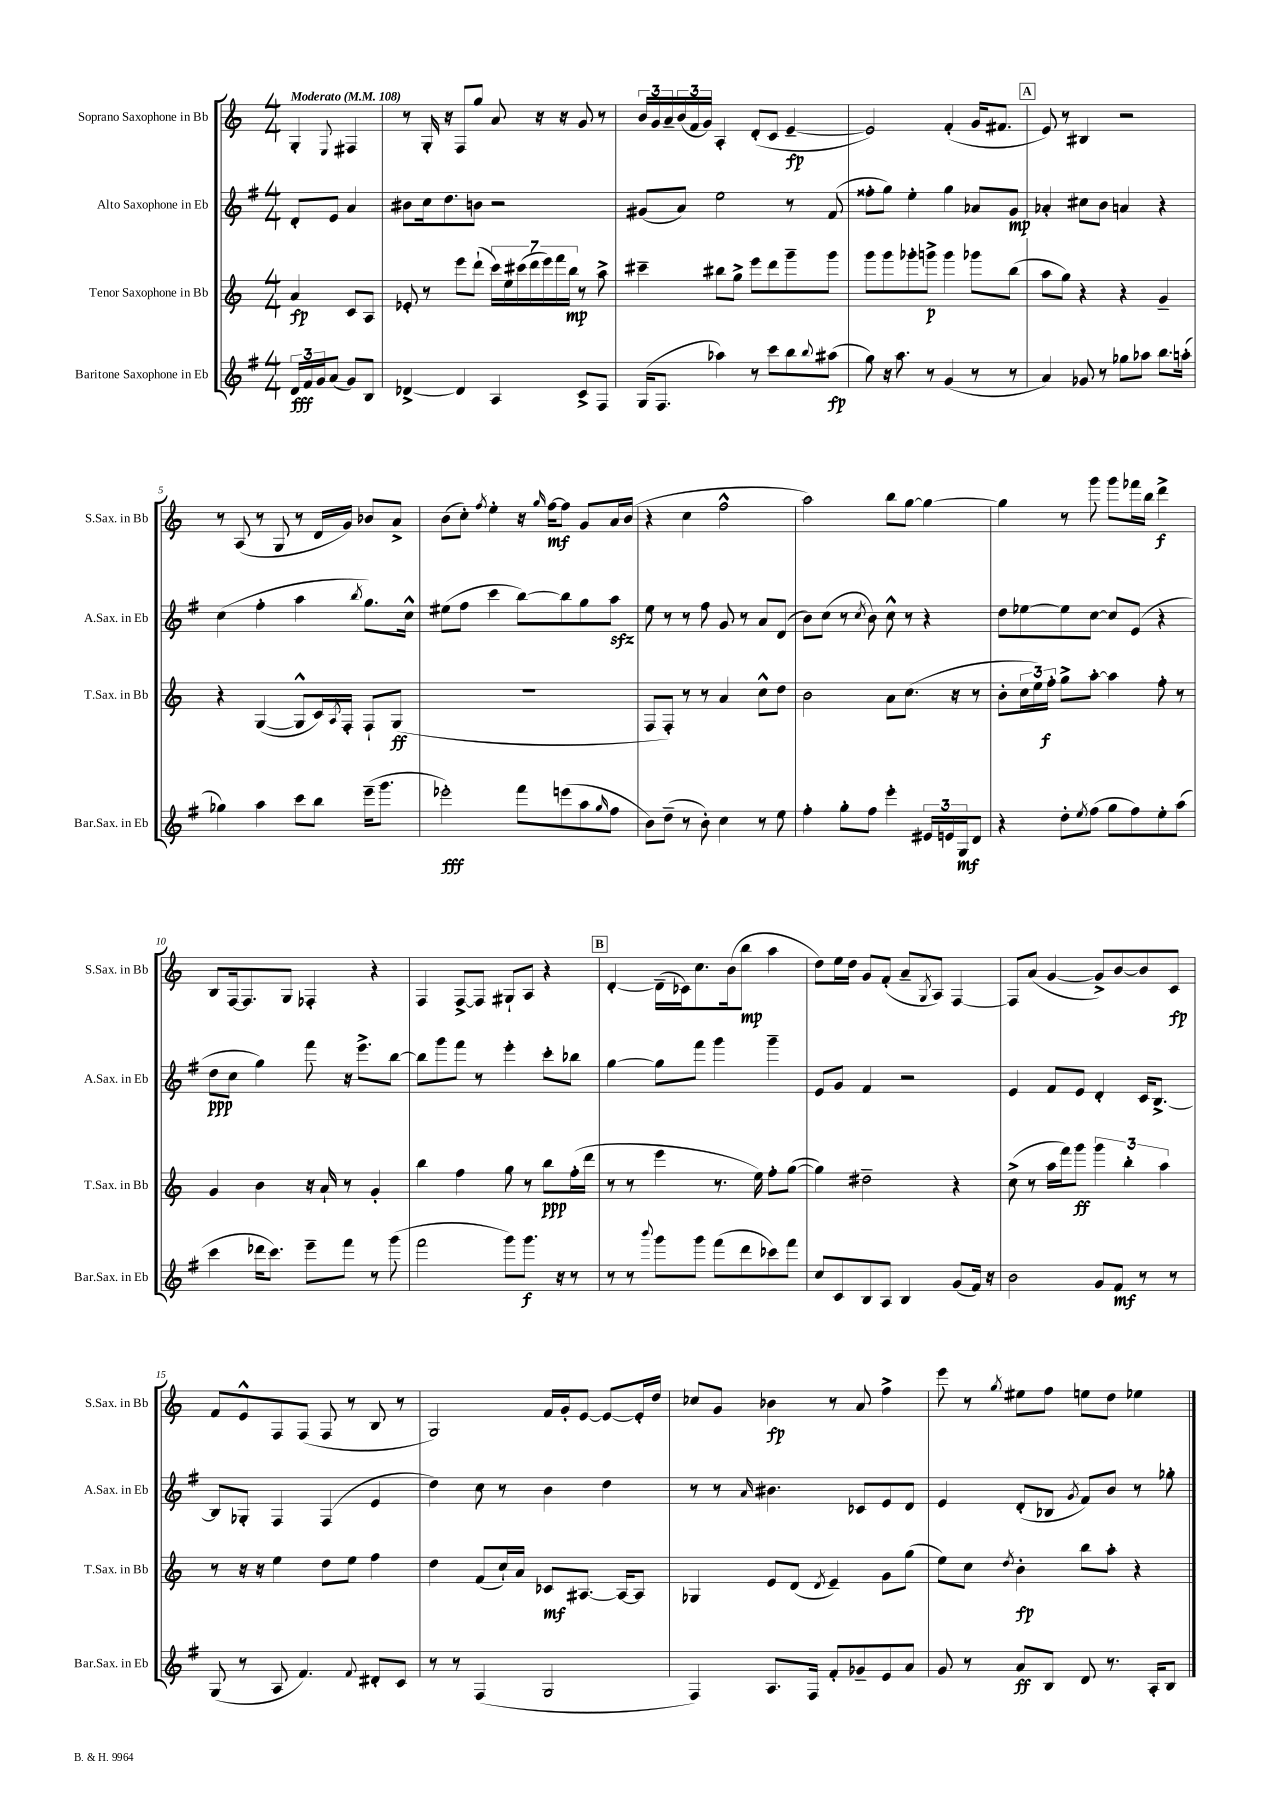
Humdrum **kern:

**kern	**kern	**kern	**kern
*staff4	*staff3	*staff2	*staff1
*clefG2	*clefG2	*clefG2	*clefG2
*k[f#]	*k[]	*k[f#]	*k[]
*M4/4	*M4/4	*M4/4	*M4/4
*MM108	*MM108	*MM108	*MM108
24d/LL	4a/	8d'/L	4G'/
24f#/	.	.	.
24g/J	.	.	.
(8a/J	.	8e/J	.
.	.	.	8qqE/
8g/L)	8c/L	4a/	4F#/
8B/J	8A/J	.	.
=	=	=	=
[4d-^/	8e-'/	8b#\L	8r
.	8r	16cc\k	16G'/
.	.	8.dd\	16r
4d-/]	8eee\L	.	8F/L
.	(8ddd`\J	8b\J	8gg/J
4A/	28ccc\LL)	2r	8a/
.	28ee\	.	.
.	(28ccc#\	.	.
.	28ddd\	.	.
.	.	.	16r
.	28eee\)	.	.
.	28fff\	.	.
.	.	.	16r
.	28bb\JJ	.	.
8c^/L	8r	.	8g/
8F#/J	8aa^\	.	8r
=	=	=	=
(16G/LK	4ccc#~\	(8g#/L	24b/LL
.	.	.	24g/
8.F#/J	.	.	.
.	.	.	24a~/
.	.	8a/J)	(24b/
.	.	.	24f/
.	.	.	24g/JJ)
4aa-\)	8bb#\L	2ee\	4A'/
.	8gg^\J	.	.
8r	8eee\L	.	(8d'/L
8ccc\L	8ddd\	.	8c/J
8bb\	8ggg~\	8r	[4e~/
8qqbb/	.	.	.
(8aa#\J	8ggg\J	(8f#/	.
=	=	=	=
8gg\)	8ggg\L	8ff##'\L	2e/])
16r	8ggg\	8gg\J)	.
8.aa\	.	.	.
.	8ggg-'\	4ee'\	.
8r	8ggg^\J	.	.
(4g/	4ggg\	4gg\	(4f'/
8r	8ggg-\L	8a-/L	16g/LK
.	.	.	8.f#/J
8r	(8bb\J	8g/J	.
=	=	=	=
4a/)	8aa\L	4a-'/	8e/)
.	8gg\J)	.	8r
8g-/	4r	8cc#\L	4B#/
8r	.	8b\J	.
8gg-\L	4r	4a/	2r
8aa-\J	.	.	.
8.bb\L	4g~/	4r	.
(16aa'\Jk	.	.	.
=	=	=	=
4gg-\)	4r	(4cc\	8r
.	.	.	(8A/
4aa\	([4G/	4ff#'\	8r
.	.	.	8G/
8ccc\L	8G^^/]L	4aa\	8r
8bb\J	16c/L)	.	16d/LL
.	8qA/	.	.
.	16F'/JJ	.	16g/JJ)
.	.	8qbb/	.
(16eee~\LK	8F`/L	8.gg\L)	8b-/L
8.ggg\J	.	.	.
.	(8G/J	.	8a^/J
.	.	16cc^^\Jk	.
=	=	=	=
2eee-'\)	1r	(8ee#\L	(8b\L
.	.	8ff#\J	8cc'\J)
.	.	.	8qff/
.	.	4ccc\	4ee'\
8fff#\L	.	[8bb\L)	16r
.	.	.	16qqgg/
.	.	.	[16ff\LK
(8eee\	.	8bb\]	8ff\]J
8aa\	.	8gg\	8g/L
16qqgg/	.	.	.
8ff#\J	.	8aa\J	16a/L
.	.	.	(16b/JJ
=	=	=	=
8b\L)	8F/L	8ee\	4r
(8dd~\J	8F'/J)	8r	.
8r	8r	8r	4cc\
8b'\)	8r	8ff#\	.
4cc\	4a/	8g/	2ff^^\
.	.	8r	.
8r	8cc^^\L	8a/L	.
8ee\	8dd\J	(8d/J	.
=	=	=	=
4ff#'\	2b\	8b\L)	2aa\)
.	.	(8cc\J	.
8gg'\L	.	8r	.
.	.	8qcc/	.
8ff#\J	.	8b\)	.
4eee'\	8a\L	8cc^^\	8bb\L
.	(8.cc\J	8r	[8gg\J
24e#/LL	.	4r	4gg\_
24e/	.	.	.
.	16r	.	.
24G/J	.	.	.
8d/J	8r	.	.
=	=	=	=
4r	8b'\L	8dd\L	4gg\]
.	24cc\L	[8ee-\	.
.	24ee\)	.	.
.	24ff'\JJ	.	.
8dd'\L	8gg^\L	8ee-\]	8r
8qee/	.	.	.
(8ff#\J	[8aa'\J	[8cc\J	8ggg\
8gg\L	4aa\]	8cc/]L	8ggg\L
8ff#\)	.	(8e/J	16fff-\L
.	.	.	16bb\JJ
8ee'\	8ff'\	4r	4ddd^\
(8aa\J	8r	.	.
=	=	=	=
4ccc\	4g/	8dd\L	8B/L
.	.	8cc\J	[16F/k
.	.	.	8.F/]
16ddd-\LK	4b\	4gg\)	.
8.ccc\J)	.	.	.
.	.	.	8G/J
8eee~\L	16r	8fff#\	4F-'/
.	16a`/	.	.
8fff#\J	8r	16r	.
.	.	8.eee^\L	.
8r	4g'/	.	4r
(8ggg\	.	[8bb\J	.
=	=	=	=
2fff#\	4bb\	8bb\]L	4F/
.	.	8ggg\	.
.	4ff\	8fff#\J	[8F^/L
.	.	8r	8F/]J
8ggg\L)	8gg\	4eee'\	8G#`/L
8.ggg\J	8r	.	8A/J
.	8bb\L	8ccc'\L	4r
16r	.	.	.
8r	(16ff'\L	8bb-\J	.
.	16ddd\JJ	.	.
=	=	=	=
8r	8r	[4gg\	[4d'/
8r	8r	.	.
8qqbbb/	.	.	.
8ggg\L	4eee\	8gg\]L	(16d~\]LL
.	.	.	16c-\J)
8ggg\J	.	8fff#\J	8.cc\
(8fff#\L	8.r	4ggg\	.
.	.	.	(16b\k
8ddd\	.	.	8bb\J
.	16ee\)	.	.
8ccc-\)	8ff'\L	4ggg~\	4aa\
8fff#\J	([8gg\J	.	.
=	=	=	=
8cc/L	4gg\])	8e/L	8dd\L)
8c/	.	8g/J	16ee\L
.	.	.	16dd\JJ
8B/	2dd#~\	4f#/	8g/L
8A/J	.	.	(8f'/J
4B/	.	2r	8a~/L
.	.	.	8qG/
.	.	.	8A/J)
(8g/L	4r	.	[4F/
16f#/Jk)	.	.	.
16r	.	.	.
=	=	=	=
2b\	(8cc^\	4e/	8F/]L
.	8r	.	(8a/J
.	16aa\LL	8f#/L	[4g/
.	16fff\J)	.	.
.	8ggg\J	8e/J	.
8g/L	6ggg\	4d'/	8g^/]L)
8f#/J	.	.	[8b/
.	6bb'\	.	.
8r	.	16c/LK	8b/]
.	.	[8.B^/J	.
.	6aa\	.	.
8r	.	.	8c/J
=	=	=	=
(8G/	8r	8B/]L	8f/L
8r	16r	8G-'/J	8e^^/
.	16r	.	.
8A/	4ee\	4F#/	8F/
4.f#/)	.	.	(8F/J
.	8dd\L	(4F#/	8F/
.	8ee\J	.	8r
8qqf#/	.	.	.
8d#'/L	4ff\	4e/	8B/
8c/J	.	.	8r
=	=	=	=
8r	4dd\	4dd\)	2G/)
8r	.	.	.
(4F#/	(8f/L	8cc\	.
.	16cc`/L)	8r	.
.	16a/JJ	.	.
2G/	8c-/L	4b\	16f/LL
.	.	.	16g'/J
.	[8.A#/J	.	[8e/J
.	.	4dd\	8e/_L
.	16A#/_LK	.	.
.	8A#/]J	.	16e'/]L
.	.	.	16dd/JJ
=	=	=	=
4F#/)	4G-/	8r	8cc-/L
.	.	8r	8g/J
.	.	16qqa/	.
8.A/L	8e/L	4.b#\	4b-\
.	(8d/J	.	.
16F#/Jk	.	.	.
.	8qd/	.	.
8f#'/L	4e~/)	.	8r
8g-~/	.	8c-/L	8a/
8e/	8g\L	8e/	4ff^\
8a/J	(8gg\J	8d/J	.
=	=	=	=
8g/	8ee\L)	4e/	8eee\
8r	8cc\J	.	8r
.	8qdd/	.	8qgg/
8a/L	4b'\	(8d'/L	8ee#\L
8B/J	.	8B-/J	8ff\J
.	.	8qg/	.
8d/	8bb\L	8f#/L)	8ee\L
8.r	8aa'\J	8b/J	8dd\J
.	4r	8r	4ee-\
16A'/LK	.	.	.
8B/J	.	8gg-'\	.
==	==	==	==
*-	*-	*-	*-
